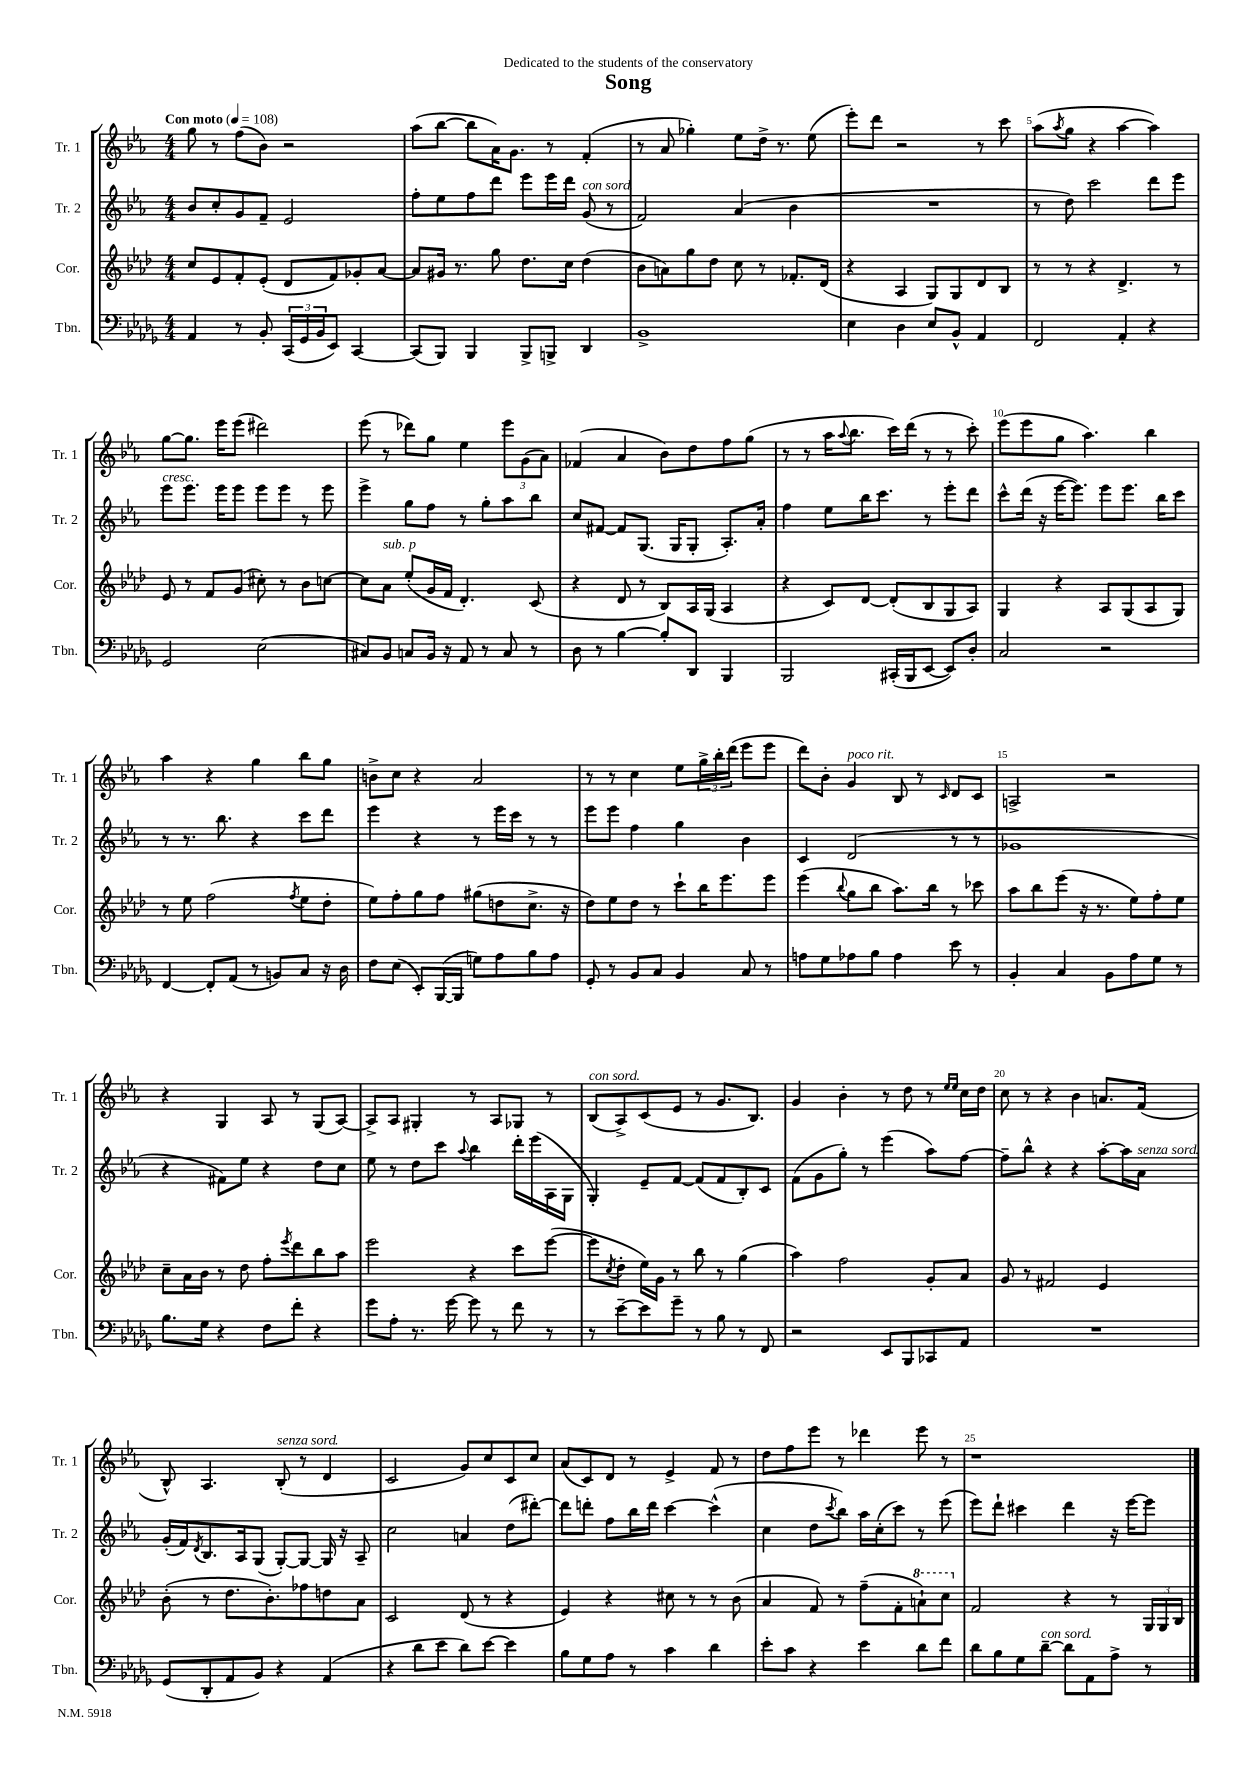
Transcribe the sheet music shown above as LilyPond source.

\header { title = "Song" dedication = "Dedicated to the students of the conservatory" }
<<
\new StaffGroup <<
\new Staff = "s0" \with { instrumentName = "Tr. 1" shortInstrumentName = "Tr. 1" } {
    \clef treble \key ees \major \numericTimeSignature \time 4/4 \tempo "Con moto" 4 = 108
    g''8 r8 f''8( bes'8) r2 |
    aes''8( bes''8~ bes''8 aes'16) g'8. r8 f'4-.( |
    r8 aes'8 ges''4-.) ees''8 d''16-> r8. ees''8( |
    ees'''8-.) d'''8 r2 r8 c'''8 |
    aes''8( \acciaccatura { aes''8 } g''8 r4 aes''4~ aes''4) |
    g''8~ g''8. ees'''16 ees'''8( dis'''2) |
    ees'''8( r8 des'''8) g''8 ees''4 \tuplet 3/2 { ees'''8 g'8( aes'8) } |
    fes'4( aes'4 bes'8) d''8 f''8 g''8( |
    r8 r8 aes''16 \appoggiatura { aes''8 } bes''8. c'''16) d'''16( r8 r8 c'''8-.) |
    ees'''8( ees'''8 g''8 aes''4.) bes''4 |
    aes''4 r4 g''4 bes''8 g''8 |
    b'8-> c''8 r4 aes'2 |
    r8 r8 c''4 ees''8 \tuplet 3/2 { g''16-> bes''16-. d'''16( } ees'''8 ees'''8 |
    d'''8) bes'8-. g'4^\markup { \italic "poco rit." } bes8 r8 \grace { c'16 } d'8 c'8 |
    a2-> r2 |
    r4 g4 aes8 r8 g8( aes8~) |
    aes8-> aes8 gis4-. r8 aes8 ges8 r8 |
    bes8^\markup { \italic "con sord." }( aes8->) c'8( ees'8 r8 g'8. bes8.) |
    g'4 bes'4-. r8 d''8 r8 \grace { ees''16 ees''16 } c''16 d''16 |
    c''8 r8 r4 bes'4 a'8. f'16( |
    bes8-^) aes4. bes8-.^\markup { \italic "senza sord." }( r8 d'4 |
    c'2 g'8) c''8 c'8 c''8 |
    aes'8( c'8) d'8 r8 ees'4-> f'8 r8 |
    d''8 f''8 ees'''8 r8 des'''4 ees'''8 r8 |
    r1 \bar "|." |
}
\new Staff = "s1" \with { instrumentName = "Tr. 2" shortInstrumentName = "Tr. 2" } {
    \clef treble \key ees \major \numericTimeSignature \time 4/4
    bes'8 c''8-. g'8 f'8-- ees'2 |
    f''8-. ees''8 f''8 d'''8 ees'''8 ees'''16 d'''16 g'8^\markup { \italic "con sord." }( r8 |
    f'2) aes'4( bes'4 |
    R1 |
    r8 d''8) c'''2 d'''8 ees'''8 |
    ees'''8^\markup { \italic "cresc." } ees'''8. ees'''16 ees'''8 ees'''8 ees'''8 r8 ees'''8 |
    ees'''4-> g''8 f''8 r8 g''8-. aes''8 bes''8 |
    c''8 fis'8~ fis'8 g8.( g16 g8-. aes8.-.) aes'16-. |
    f''4 ees''8 bes''16 c'''8. r8 ees'''8-. d'''8 |
    c'''8-^ d'''16( r16 ees'''16~ ees'''8.) ees'''8 ees'''8. bes''16 c'''8 |
    r8 r8. bes''8. r4 c'''8 d'''8 |
    ees'''4 r4 r8 ees'''16 c'''16 r8 r8 |
    ees'''8 ees'''8 f''4 g''4 bes'4 |
    c'4 d'2( r8 r8 |
    ges'1 |
    r4 fis'8) ees''8 r4 d''8 c''8 |
    ees''8 r8 d''8 c'''8 \appoggiatura { aes''8 } bes''4 d'''16-. ees'''16( aes16 g16 |
    g4-.) ees'8-- f'8~ f'8( f'8 bes8-.) c'8 |
    f'8( g'8 g''8-.) r8 ees'''4( aes''8) f''8~ |
    f''8-- bes''8-^ r4 r4 aes''8~-. aes''16 aes'16^\markup { \italic "senza sord." } |
    g'16-.( f'16) \acciaccatura { d'8 } bes8. aes16 g8( g8~-.) g8~ g16 r16 aes8-- |
    c''2 a'4 d''8( dis'''8~-.) |
    dis'''8 d'''8-. f''8 bes''16 d'''16 c'''4~ c'''4-^( |
    c''4 d''8 \acciaccatura { c'''8 } bes''8) aes''16 c''16-.( c'''8) r8 ees'''8( |
    ees'''8) d'''8-! cis'''4 d'''4 r16 ees'''16~ ees'''8 \bar "|." |
}
\new Staff = "s2" \with { instrumentName = "Cor." shortInstrumentName = "Cor." } {
    \clef treble \key aes \major \numericTimeSignature \time 4/4
    c''8 ees'8 f'8-. ees'8-.( des'8 f'8) ges'8-. aes'8~ |
    aes'8 gis'16 r8. g''8 des''8. c''16 des''4( |
    bes'8 a'8) g''8 des''8 c''8 r8 fes'8.-. des'16( |
    r4 aes4 g8) g8 des'8 bes8 |
    r8 r8 r4 des'4.-> r8 |
    ees'8 r8 f'8 g'8( cis''8-.) r8 bes'8 c''8~ |
    c''8 aes'8^\markup { \italic "sub. p" } ees''8-.( g'16 f'16 des'4.-.) c'8( |
    r4 des'8 r8 bes8) aes16 g16( aes4 |
    r4 c'8) des'8~ des'8-.( bes8 g8 aes8) |
    g4 r4 aes8 g8( aes8 g8) |
    r8 ees''8 f''2( \acciaccatura { f''8 } ees''8 des''8-. |
    ees''8) f''8-. g''8 f''8 gis''8( d''8 c''8.-> r16 |
    des''8) ees''8 des''8 r8 c'''8-! bes''16 ees'''8. ees'''8 |
    ees'''4( \appoggiatura { bes''8 } g''8 bes''8 aes''8.) bes''16 r8 ces'''8 |
    aes''8 bes''8 ees'''8( r16 r8. ees''8) f''8-. ees''8 |
    c''8-- aes'16 bes'16 r8 des''8 f''8-. \acciaccatura { ees'''8 } des'''8 bes''8 aes''8 |
    ees'''2 r4 c'''8 ees'''8~( |
    ees'''8 \acciaccatura { c''8 } des''8-. ees''16) g'16 r8 bes''8 r8 g''4( |
    aes''4) f''2 g'8-. aes'8 |
    g'8 r8 fis'2 ees'4 |
    bes'8-.( r8 des''8. bes'8.-.) fes''8 d''8 aes'8 |
    c'2 des'8( r8 r4 |
    ees'4) r4 cis''8 r8 r8 bes'8( |
    aes'4 f'8) r8 f''8--( f'8-. \ottava #1 a''8-!) c'''8 \ottava #0 |
    f'2 r4 r8 \tuplet 3/2 { g16 g16 bes16 } \bar "|." |
}
\new Staff = "s3" \with { instrumentName = "Tbn." shortInstrumentName = "Tbn." } {
    \clef bass \key des \major \numericTimeSignature \time 4/4
    aes,4 r8 bes,8-. \tuplet 3/2 { c,16( ges,16 bes,16 } ees,8) c,4~ |
    c,8( bes,,8) bes,,4 bes,,8-> b,,8-> des,4 |
    bes,1-> |
    ees4 des4 ees8 bes,8-^ aes,4 |
    f,2 aes,4-. r4 |
    ges,2 ees2( |
    cis8) bes,8 c8 bes,16 r16 aes,8 r8 c8 r8 |
    des8 r8 bes4~ bes8-. des,8 bes,,4 |
    bes,,2 cis,16-.( bes,,16 ees,8~ ees,8) des8-. |
    c2 r2 |
    f,4~ f,8-. aes,8( r8 b,8) c8 r16 des16 |
    f8 ees8( ees,8-.) bes,,16~( bes,,16 g8) aes8 bes8 aes8 |
    ges,8-. r8 bes,8 c8 bes,4 c8 r8 |
    a8 ges8 aes8 bes8 aes4 ees'8 r8 |
    bes,4-. c4 bes,8 aes8 ges8 r8 |
    bes8. ges16 r4 f8 f'8-. r4 |
    ges'8 aes8-. r8. ges'16~ ges'8 r8 f'8 r8 |
    r8 ees'8~-- ees'8 ges'8-- r8 bes8 r8 f,8 |
    r2 ees,8 bes,,8 ces,8 aes,8 |
    R1 |
    ges,8( des,8-. aes,8 bes,8) r4 aes,4( |
    r4 des'8 ees'8 des'8) ees'8~ ees'4 |
    bes8 ges8 aes8 r8 c'4 des'4 |
    ees'8-. c'8 r4 ees'4 des'8 f'8 |
    des'8 bes8 ges8 des'8~--^\markup { \italic "con sord." } des'8 aes,8 aes8-> r8 \bar "|." |
}
>>
>>
\layout { \context { \Score \override BarNumber.break-visibility = ##(#f #t #t) barNumberVisibility = #(every-nth-bar-number-visible 5) } }
